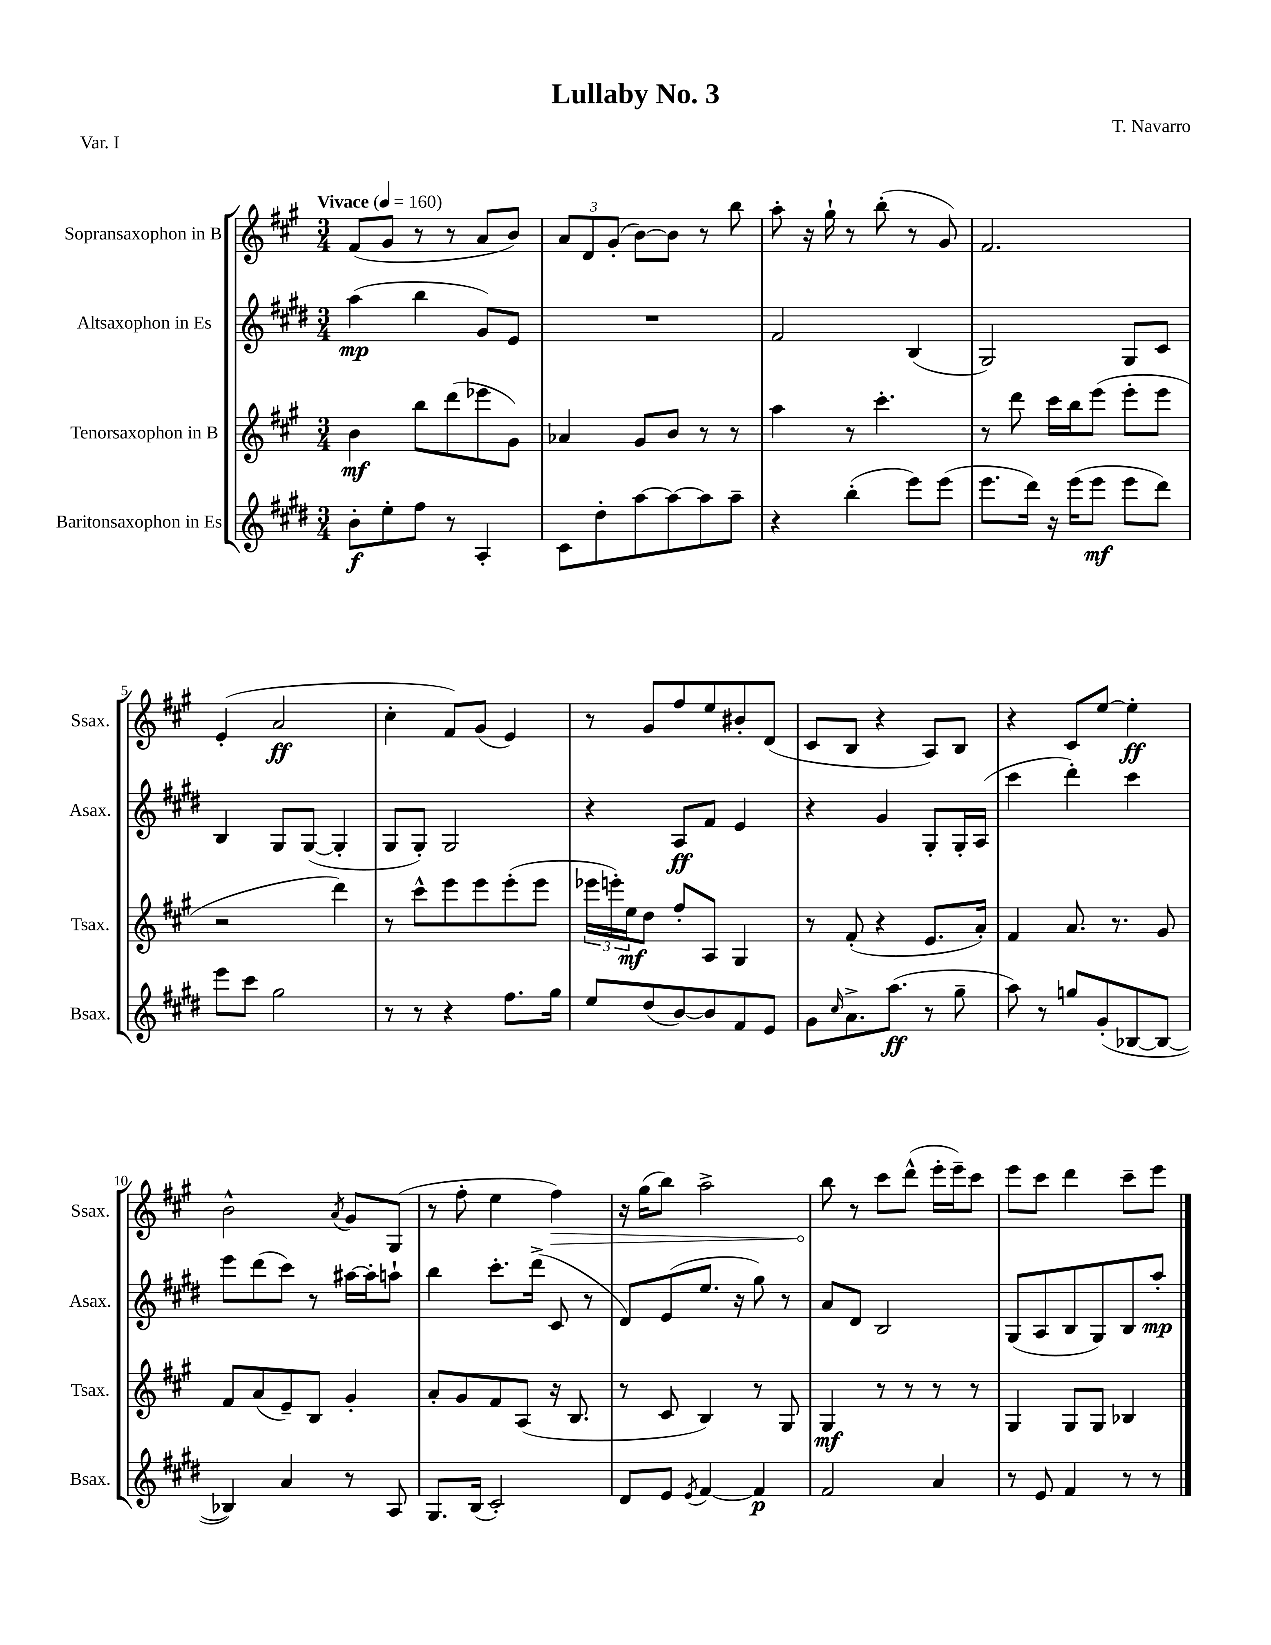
\header { title = "Lullaby No. 3" composer = "T. Navarro" piece = "Var. I" }
<<
\new StaffGroup <<
\new Staff = "s0" \with { instrumentName = "Sopransaxophon in B" shortInstrumentName = "Ssax." } {
    \clef treble \key a \major \numericTimeSignature \time 3/4 \tempo "Vivace" 4 = 160
    fis'8( gis'8 r8 r8 a'8 b'8) |
    \tuplet 3/2 { a'8 d'8 gis'8-.( } b'8~) b'8 r8 b''8 |
    a''8-. r16 gis''16-! r8 b''8-.( r8 gis'8) |
    fis'2. |
    e'4-.( a'2\ff |
    cis''4-. fis'8) gis'8( e'4) |
    r8 gis'8 fis''8 e''8 bis'8-. d'8( |
    cis'8 b8 r4 a8) b8 |
    r4 cis'8 e''8~ e''4-.\ff |
    b'2-^ \acciaccatura { a'8 } gis'8 gis8( |
    r8 fis''8-. e''4 \once \override Hairpin.circled-tip = ##t fis''4\>) |
    r16 gis''16( b''8) a''2-> |
    b''8\! r8 cis'''8 d'''8-^( e'''16-. e'''16--) cis'''8 |
    e'''8 cis'''8 d'''4 cis'''8-- e'''8 \bar "|." |
}
\new Staff = "s1" \with { instrumentName = "Altsaxophon in Es" shortInstrumentName = "Asax." } {
    \clef treble \key e \major \numericTimeSignature \time 3/4
    a''4\mp( b''4 gis'8) e'8 |
    R2. |
    fis'2 b4( |
    gis2) gis8 cis'8 |
    b4 gis8 gis8~( gis4-. |
    gis8 gis8-.) gis2 |
    r4 a8\ff fis'8 e'4 |
    r4 gis'4 gis8-. gis16-. a16( |
    cis'''4 dis'''4-.) cis'''4 |
    e'''8 dis'''8( cis'''8) r8 ais''16~ ais''16-. a''8-! |
    b''4 cis'''8.-. dis'''16->( cis'8 r8 |
    dis'8) e'8( e''8. r16 gis''8) r8 |
    a'8 dis'8 b2 |
    gis8( a8 b8 gis8) b8 a''8-.\mp \bar "|." |
}
\new Staff = "s2" \with { instrumentName = "Tenorsaxophon in B" shortInstrumentName = "Tsax." } {
    \clef treble \key a \major \numericTimeSignature \time 3/4
    b'4\mf b''8 d'''8( ees'''8 gis'8) |
    aes'4 gis'8 b'8 r8 r8 |
    a''4 r8 cis'''4.-. |
    r8 d'''8 cis'''16 b''16 e'''8( e'''8-. e'''8 |
    r2 d'''4) |
    r8 cis'''8-^ e'''8 e'''8 e'''8-.( e'''8 |
    \tuplet 3/2 { ees'''16 e'''16-.) e''16\mf } d''8 fis''8-. a8 gis4 |
    r8 fis'8-.( r4 e'8. a'16-.) |
    fis'4 a'8. r8. gis'8 |
    fis'8 a'8( e'8--) b8 gis'4-. |
    a'8-. gis'8 fis'8 a8( r16 b8. |
    r8 cis'8 b4) r8 gis8 |
    gis4\mf r8 r8 r8 r8 |
    gis4 gis8 gis8 bes4 \bar "|." |
}
\new Staff = "s3" \with { instrumentName = "Baritonsaxophon in Es" shortInstrumentName = "Bsax." } {
    \clef treble \key e \major \numericTimeSignature \time 3/4
    b'8-.\f e''8-. fis''8 r8 a4-. |
    cis'8 dis''8-. a''8~ a''8~ a''8 a''8-- |
    r4 b''4-.( e'''8) e'''8( |
    e'''8. dis'''16) r16 e'''16( e'''8\mf e'''8 dis'''8) |
    e'''8 cis'''8 gis''2 |
    r8 r8 r4 fis''8. gis''16 |
    e''8 dis''8( b'8~) b'8 fis'8 e'8 |
    gis'8 \grace { cis''16 } a'8.-> a''8.\ff( r8 gis''8-- |
    a''8) r8 g''8 gis'8-.( bes8~ bes8~ |
    bes4) a'4 r8 a8 |
    gis8. b16( cis'2-.) |
    dis'8 e'8 \acciaccatura { e'8 } fis'4~ fis'4\p |
    fis'2 a'4 |
    r8 e'8 fis'4 r8 r8 \bar "|." |
}
>>
>>
